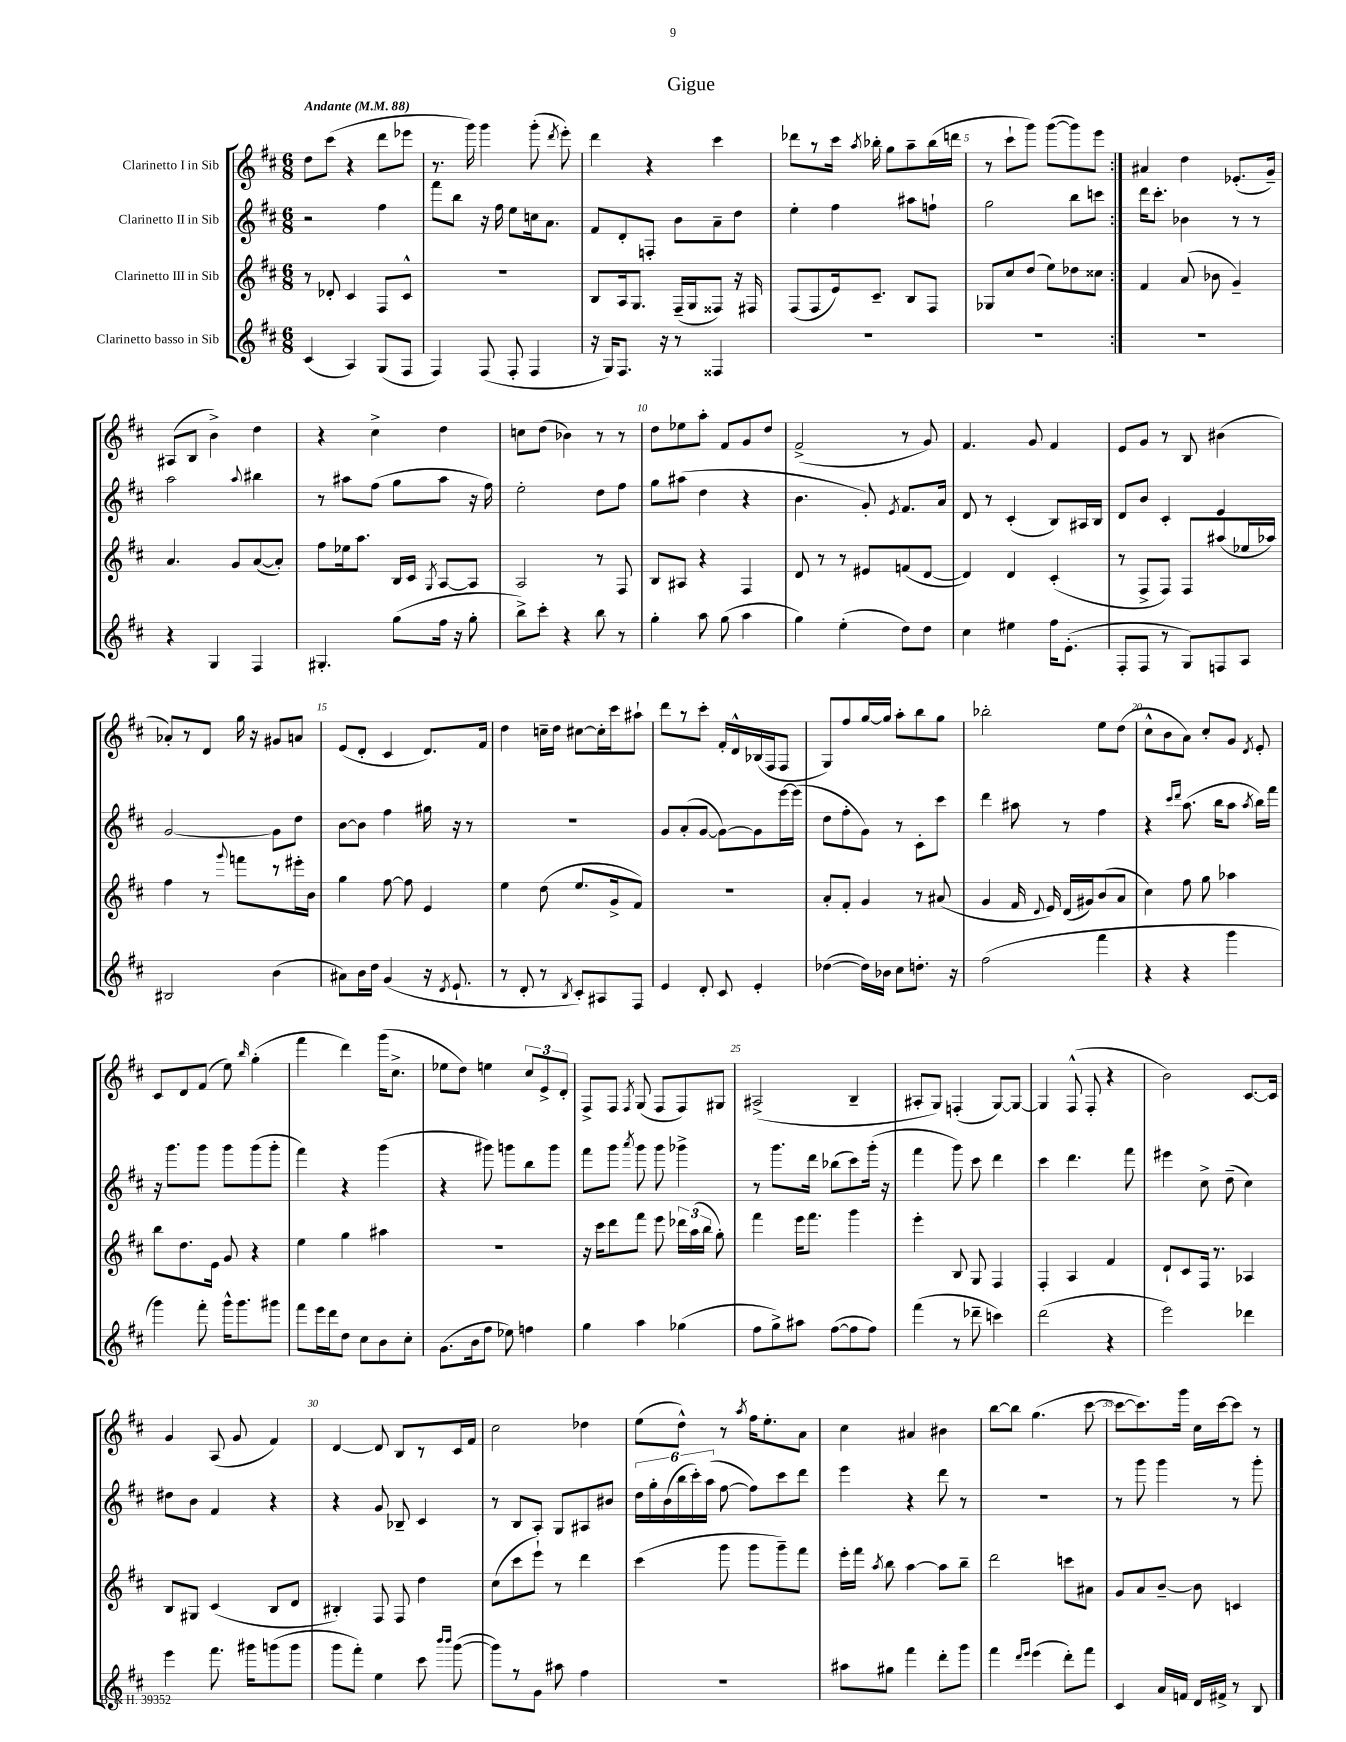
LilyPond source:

\header { title = "Gigue" }
<<
\new StaffGroup <<
\new Staff = "s0" \with { instrumentName = "Clarinetto I in Sib" } {
    \clef treble \key d \major \numericTimeSignature \time 6/8 \tempo "Andante" 4 = 88
    \autoBeamOff \repeat volta 2 { d''8[ cis'''8]( r4 d'''8[ ees'''8] |
    r8. g'''16) g'''4 g'''8-.( \acciaccatura { d'''8 } e'''8-.) |
    d'''4 r4 cis'''4 |
    des'''8[ r8 cis'''16] \acciaccatura { a''8 } bes''16-. g''8[ a''8-- bes''16( d'''16] |
    r8 cis'''8[-! g'''8]) g'''8[~( g'''8) e'''8] | }
    ais'4 d''4 ees'8.[-.( g'16]--) |
    ais8[( b8] b'4->) d''4 |
    r4 cis''4-> d''4 |
    c''8[ d''8]( bes'4) r8 r8 |
    d''8[ ees''8 a''8]-. fis'8[ g'8 d''8] |
    fis'2->( r8 g'8) |
    fis'4. g'8 fis'4 |
    e'8[ g'8] r8 b8 bis'4( |
    aes'8[-.) r8 d'8] g''16 r16 gis'8[ a'8] |
    e'8[( d'8]-. cis'4 d'8.[) fis'16] |
    d''4 c''16[-- d''16] cis''8[~ cis''16-. cis'''16 ais''8]-! |
    d'''8[ r8 cis'''8]-. fis'16[-. d'16-^ bes16( fis16 fis8] |
    g8[) fis''8 g''16~ g''16] a''8[-. b''8 g''8] |
    bes''2-. e''8[ d''8]( |
    cis''8[-^ b'8 a'8]) cis''8[-. g'8] \acciaccatura { d'8 } e'8-. |
    cis'8[ d'8 fis'8]( e''8) \grace { b''16 } g''4-.( |
    fis'''4 d'''4) g'''16[( cis''8.]-> |
    ees''8[ d''8]) e''4 \tuplet 3/2 { cis''8[ e'8-> d'8]-. } |
    fis8[-> fis8] \acciaccatura { fis8 } g8( fis8[ fis8) gis8] |
    ais2->( b4-- |
    ais8[-. g8]) f4-.( g8[~) g8]~ |
    g4 fis8-^( fis8-. r4 |
    b'2) cis'8.[~ cis'16] |
    g'4 a8( g'8 fis'4) |
    d'4~ d'8 b8[ r8 cis'16 fis'16] |
    cis''2 des''4 |
    e''8[( d''8]-^) r8 \acciaccatura { a''8 } fis''16[ e''8.-. a'8] |
    cis''4 ais'4 bis'4 |
    b''8[~ b''8] g''4.( cis'''8~ |
    cis'''8[~ cis'''8.) g'''16] cis''16[ cis'''16~ cis'''8] r8 \bar "|." |
}
\new Staff = "s1" \with { instrumentName = "Clarinetto II in Sib" } {
    \clef treble \key d \major \numericTimeSignature \time 6/8
    \autoBeamOff \repeat volta 2 { r2 fis''4 |
    fis'''8[ b''8] r16 fis''16 e''8[ c''16 a'8.] |
    fis'8[ d'8-. f8]-. b'8[ a'8-- d''8] |
    e''4-. fis''4 ais''8[ f''8]-! |
    g''2 b''8[ c'''8] | }
    d'''16[ cis'''8.]-. bes'4 r8 r8 |
    a''2 \appoggiatura { a''8 } bis''4 |
    r8 ais''8[ fis''8]( g''8[ ais''8] r16 fis''16) |
    e''2-. d''8[ fis''8] |
    g''8[ ais''8]( d''4 r4 |
    b'4. g'8-.) \acciaccatura { e'8 } fis'8.[ a'16] |
    d'8 r8 cis'4-.( b8[) ais16 b16] |
    d'8[ b'8] cis'4-. e'4 |
    g'2~ g'8[ d''8] |
    b'8[~ b'8] fis''4 gis''16 r16 r8 |
    R2. |
    g'8[ a'8-.( g'8]~ g'8[~) g'8 e'''16~ e'''16]( |
    d''8[ fis''8-. g'8]) r8 cis'8[-. cis'''8] |
    d'''4 ais''8 r8 fis''4 |
    r4 \grace { cis'''16[ d'''16] } a''8.( b''16[ a''8] \acciaccatura { a''8 } b''16[) fis'''16] |
    r16 g'''8.[ g'''8] g'''8[ g'''8( g'''8]-. |
    fis'''4) r4 g'''4( |
    r4 gis'''8) g'''8[ b''8 g'''8] |
    fis'''8[ g'''8] \acciaccatura { a'''8 } g'''8 g'''8 ges'''4-> |
    r8 g'''8.[ d'''16] bes''8[( cis'''8) g'''16]-.( r16 |
    fis'''4 g'''8) cis'''8 d'''4 |
    cis'''4 d'''4. fis'''8 |
    eis'''4 cis''8-> d''8--( cis''4) |
    dis''8[ b'8] fis'4 r4 |
    r4 g'8 bes8-- cis'4 |
    r8 b8[ a8]-. g8[ ais8 bis'8] |
    \tuplet 6/4 { d''16[ g''16-. b'16( b''16 cis'''16-.) a''16]( } fis''8~ fis''8[) cis'''8 d'''8] |
    e'''4 r4 d'''8 r8 |
    R2. |
    r8 g'''8 g'''4 r8 g'''8-. \bar "|." |
}
\new Staff = "s2" \with { instrumentName = "Clarinetto III in Sib" } {
    \clef treble \key d \major \numericTimeSignature \time 6/8
    \autoBeamOff \repeat volta 2 { r8 des'8-. cis'4 fis8[ cis'8]-^ |
    R2. |
    b8[ a16 g8.] fis16[--( g16 fisis8]) r16 fis16 |
    fis8[( fis8 e'16) cis'8.]-- b8[ fis8] |
    ges8[ cis''8 d''8]( e''8[) des''8 cisis''8] | }
    fis'4 a'8( bes'8 g'4--) |
    a'4. g'8[ a'8~( a'8]-.) |
    fis''8[ ees''16 a''8.] b16[ cis'16] \acciaccatura { g8 } a8[~ a8] |
    a2 r8 fis8 |
    b8[ ais8] r4 fis4 |
    d'8 r8 r8 eis'8[ f'8( d'8]~ |
    d'4) d'4 cis'4-.( |
    r8 fis8[-> fis8]) fis8[ ais''8( ees''16 aes''16]) |
    fis''4 r8 \appoggiatura { g'''8 } f'''8[ r8 eis'''16-. b'16] |
    g''4 fis''8~ fis''8 e'4 |
    e''4 d''8( e''8.[ g'16-> fis'8]) |
    R2. |
    a'8[-. fis'8]-. g'4 r8 ais'8( |
    g'4 fis'16 \appoggiatura { d'8 } e'16) d'16[( gis'16) b'8( a'8] |
    cis''4) fis''8 g''8 aes''4 |
    b''8[ d''8. e'16] g'8 r4 |
    e''4 g''4 ais''4 |
    R2. |
    r16 cis'''16[ d'''8 fis'''8] e'''8 \tuplet 3/2 { des'''16[ a''16( b''16] } g''8-.) |
    fis'''4 e'''16[ fis'''8.] g'''4 |
    e'''4-. b8 g8 fis4 |
    fis4-. a4 fis'4 |
    d'8[-! cis'8 fis16] r8. aes4 |
    b8[ gis8] cis'4( b8[ d'8] |
    bis4-.) fis8 fis8 d''4 |
    cis''8[( cis'''8 e'''8]-!) r8 d'''4 |
    cis'''4( g'''8 g'''8[ g'''8--) fis'''8] |
    e'''16[-. fis'''16] \acciaccatura { a''8 } b''8 a''4~ a''8[ b''8]-- |
    d'''2 c'''8[ ais'8] |
    g'8[ a'8 b'8]~-- b'8 c'4 \bar "|." |
}
\new Staff = "s3" \with { instrumentName = "Clarinetto basso in Sib" } {
    \clef treble \key d \major \numericTimeSignature \time 6/8
    \autoBeamOff \repeat volta 2 { cis'4( a4) g8[( fis8] |
    fis4) fis8( fis8-. fis4 |
    r16 g16[) fis8.] r16 r8 fisis4 |
    R2. |
    R2. | }
    R2. |
    r4 g4 fis4 |
    gis4.-. g''8[( fis''16] r16 g''8-. |
    b''8[->) cis'''8]-. r4 b''8 r8 |
    g''4-. a''8 g''8( a''4 |
    g''4) e''4-.( d''8[) d''8] |
    cis''4 eis''4 fis''16[ e'8.]-.( |
    fis8[-. fis8] r8 g8[) f8 a8] |
    bis2 b'4( |
    ais'8[) b'16 d''16] g'4( r16 \acciaccatura { d'8 } e'8.-! |
    r8 d'8-. r8 \acciaccatura { b8 } cis'8[-.) ais8 fis8] |
    e'4 d'8-. cis'8 e'4-. |
    des''4~( des''16[) bes'16] cis''8[ d''8.]-. r16 |
    fis''2( fis'''4 |
    r4 r4 g'''4 |
    g'''4) fis'''8-. g'''16[-^ g'''8. gis'''8] |
    fis'''8[ e'''16 d'''16 d''8] cis''8[ b'8 cis''8]-. |
    g'8.[( b'16 fis''8] ees''8) f''4 |
    g''4 a''4 ges''4( |
    fis''8[ g''8->) ais''8] fis''8[~( fis''8 fis''8]) |
    fis'''4( r8 des'''8-- c'''4) |
    d'''2( r4 |
    e'''2) des'''4 |
    e'''4 fis'''8. gis'''16[ g'''8( g'''8] |
    g'''8[ fis'''8]-.) e''4 cis'''8 \grace { b'''16[ b'''16] } g'''8~( |
    g'''8[) r8 g'8] ais''8 fis''4 |
    R2. |
    ais''8[ gis''8] fis'''4 d'''8[-. g'''8] |
    fis'''4 \grace { d'''16[ e'''16] } e'''4( d'''8[-.) fis'''8] |
    cis'4 a'16[ f'16] d'16[ fis'16]-> r8 b8 \bar "|." |
}
>>
>>
\layout { \context { \Score \override BarNumber.break-visibility = ##(#f #t #t) barNumberVisibility = #(every-nth-bar-number-visible 5) } }
